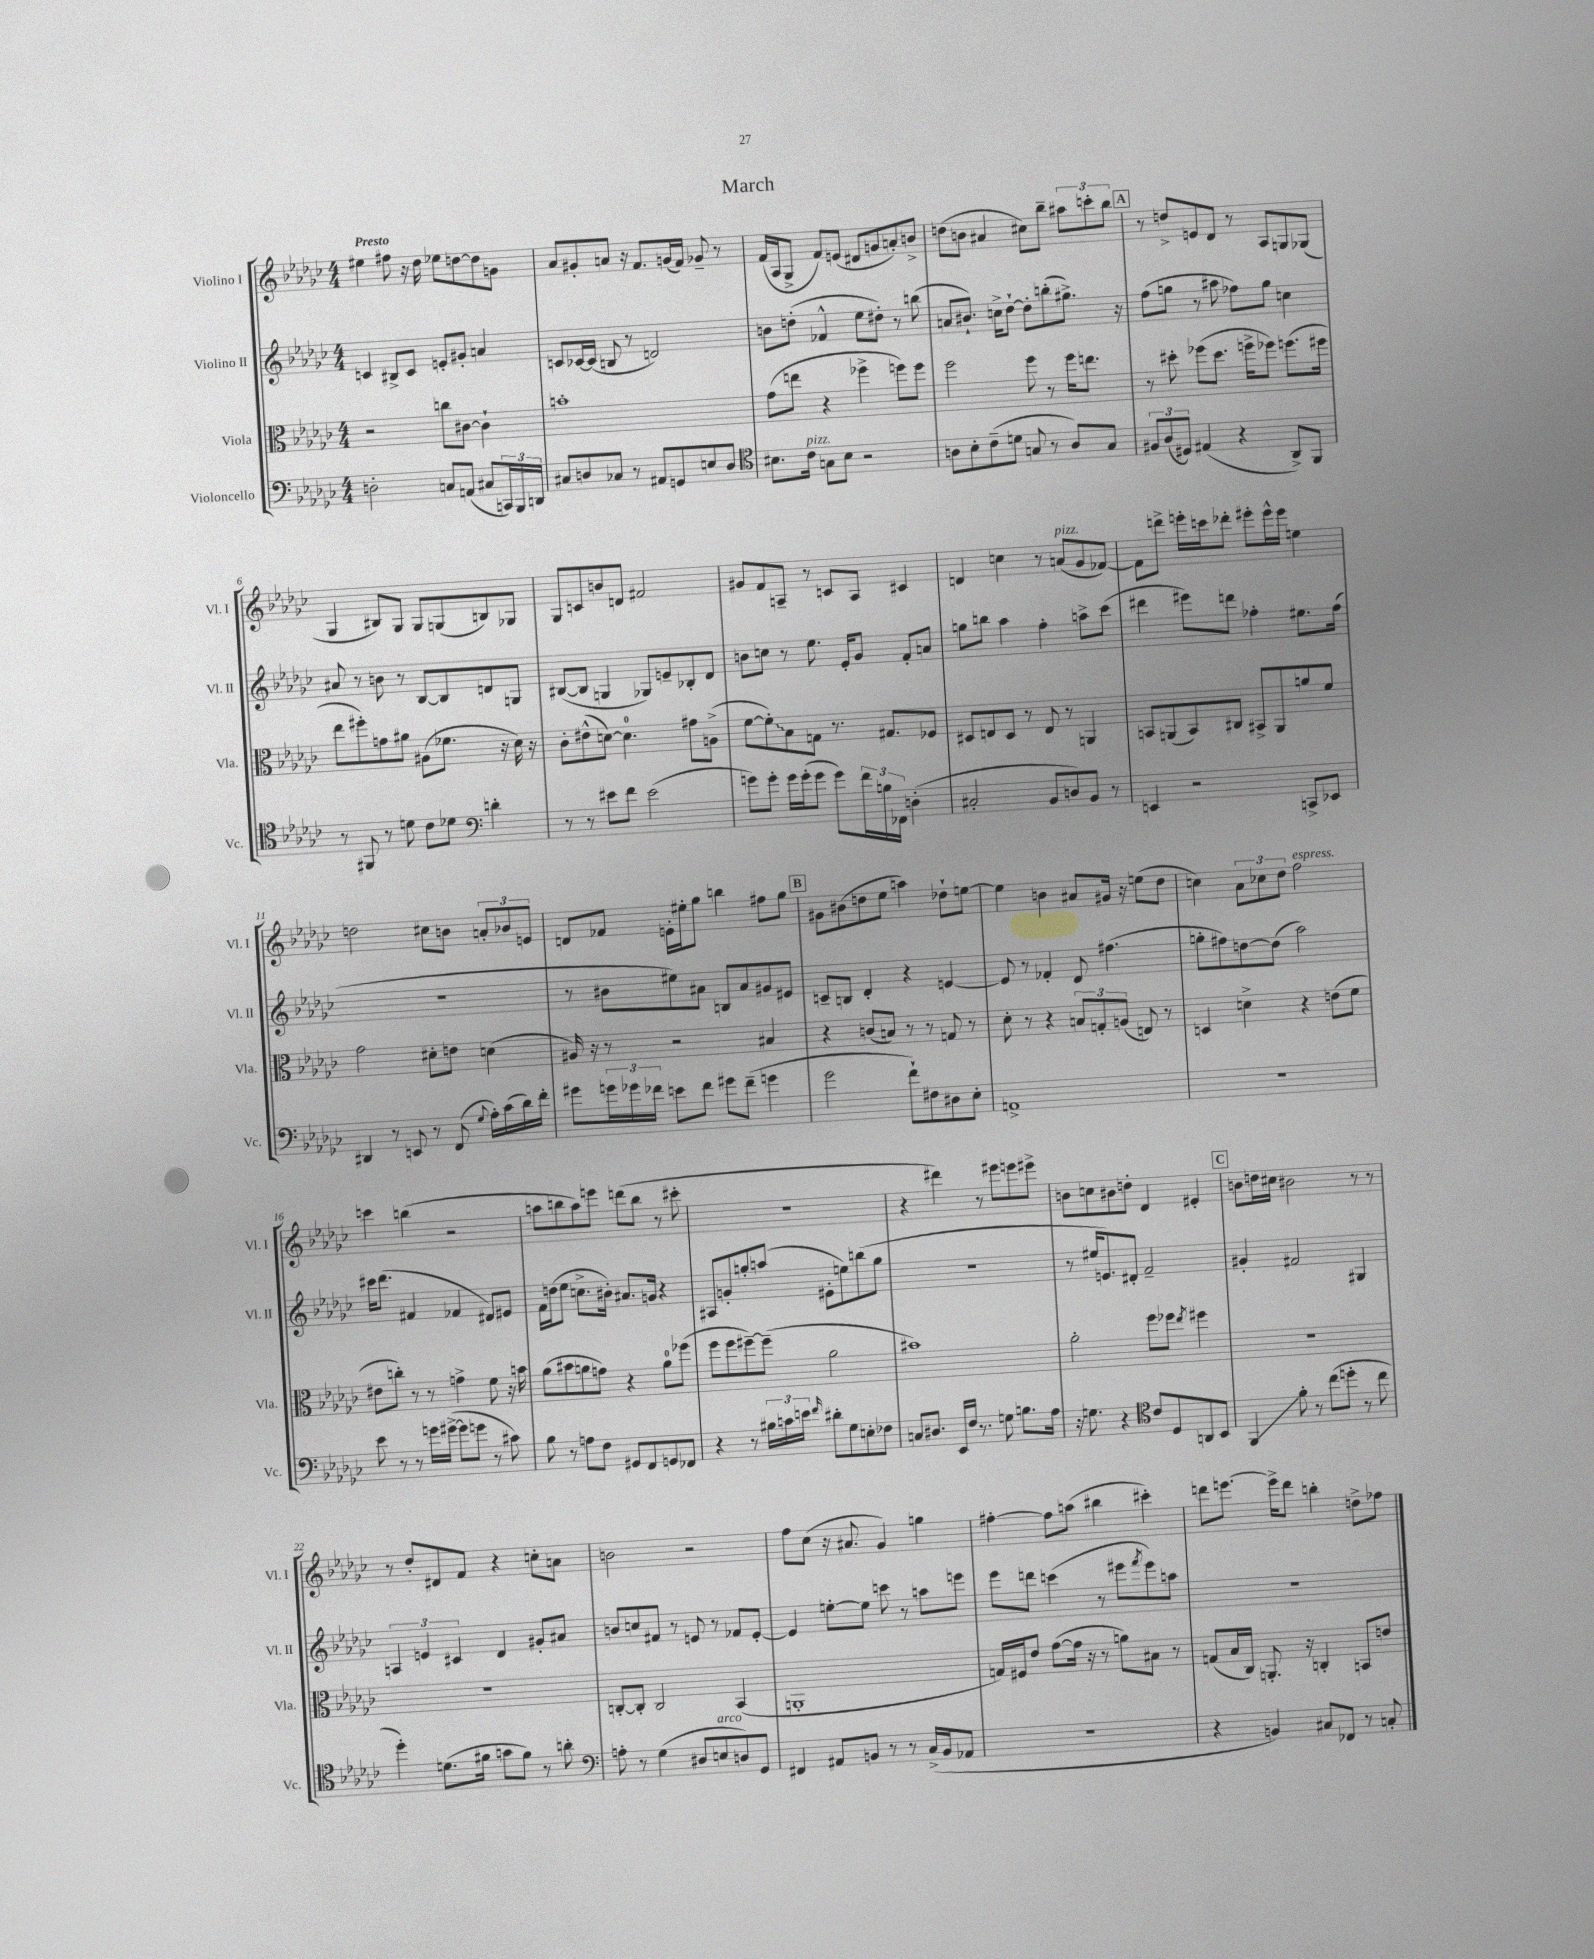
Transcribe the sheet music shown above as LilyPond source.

\header { title = "March" }
<<
\new StaffGroup <<
\new Staff = "s0" \with { instrumentName = "Violino I" shortInstrumentName = "Vl. I" } {
    \clef treble \key ges \major \numericTimeSignature \time 4/4 \tempo "Presto"
    eis''4 fis''8 r16 des''16 ees''8 d''8~ d''8 g'8 |
    aes'8 gis'8-. a'8 r16 f'8. g'16( f'16) ges'8-- r8 |
    f'16( aes16 ges8-> f'8) e'8( dis'8 g'8 a'8-.) b'8-> |
    d''8( b'8 ais'4 cis''8) bes''8-- \tuplet 3/2 { ais''8 c'''8-. bes''8 } |
    \mark \markup { \box "A" } r8 d''8-> e'8 des'8 r8 aes8 g8 ges8( |
    ges4 bis8) ges8 ges8 g8( b8) ges8 |
    ges8 c'8 b'8 d'8 fis'2 |
    gis'8 f'8 a8-- r8 c'8 a8 cis'4 |
    d'4 c''4 r8 a'8^\markup { \italic "pizz." }( ges'8 fes'8~) |
    fes'8 d'''8-> e'''16-. c'''16 des'''8-. eis'''8-. eis'''16-^ eis'''16 e''4 |
    d''2 cis''8 b'8 \tuplet 3/2 { a'8-. bes'8 e'8 } |
    d'8 fes'8 e'16-. eis''16-. ges''8 b''4 fis''8 ges''8 |
    \mark \markup { \box "B" } gis'8 bis'8( d''8 ees''8 a''4) des''8-! e''8~ |
    e''4 b'4 ais'8 gis'16 r16 e''8( des''8 |
    c''4) \tuplet 3/2 { aes'8 ces''8 des''8 } f''2^\markup { \italic "espress." } |
    c'''4 b''4( r2 |
    a''8 b''8 a''8) e'''8 d'''8( b''8 r8 cis'''8-. |
    R1 |
    r4 dis'''4) r8 eis'''8 e'''8 eis'''8-> |
    b'8 c''8 bis'8 d''8-. des'4 eis'4-. |
    \mark \markup { \box "C" } b'8 d''16 cis''16 bis'2 r8 r8 |
    r8 des''8-. dis'8 f'8 r4 c''8-. a'8 |
    b'2 r2 |
    f''8 ces''8( r16 ais'8. ges'4) g''4 |
    fis''4~-. fis''8 a''8( bis''4 cis'''4-.) |
    d'''8 e'''8.~ e'''16-> d'''8 b''4-. d''8-> fes''8 \bar "|." |
}
\new Staff = "s1" \with { instrumentName = "Violino II" shortInstrumentName = "Vl. II" } {
    \clef treble \key ges \major \numericTimeSignature \time 4/4
    c'4 bis8-> c'8 e'8-. gis'8-. a'4 |
    c'8 ces'16~ ces'16( b8 r8 d'2) |
    b'8 d''8-.( fes'4-^ ees''8 dis''8-.) r8 b''8( |
    a'8 bis'8.-!) c''16-> des''8~-! des''8-. b''8-.( gis''8.->) r16 |
    \mark \markup { \box "A" } f''8( g''8 r8 ais''8 fes''8) g''8 c''4 |
    ais'8 r8 b'8 r8 bes8~ bes8 d'8 g8 |
    bis8~( bis8 g4 ges8) e'8-- bes8-. des'8 |
    b'8 c''8 r8 ees''8. ees'16-. ges'8 f'8-. a'8 |
    g''8 b''8 aes''4 f''4-. a''8-> ces'''8( |
    dis'''4 eis'''8) d'''8 fes''4-. eis''8. fes''16( |
    R1 |
    r8 bis'8 eis''8) ais'8 b8 ais'8 gis'8 eis'8 |
    \mark \markup { \box "B" } c'8-- b8 des'4-. r4 e'4~ |
    e'8 r8 fes'4-. des'8 fis''4.( |
    g''8-. fis''8) d''8~ d''8( aes''2) |
    cis'''16 des'''8.( fis'4 fes'4 dis'8) eis'8 |
    f'16 d''16( ees''8 c''8.-> bis'16-.) ais'8. g'16 r4 |
    ais8 g'8-. g''8-. a''8( eis'8-. e''8) b''8( g''8 |
    R1 |
    r8 eis''16 e'8.) dis'8-. f'2-- |
    \mark \markup { \box "C" } gis'4-. fis'2 gis4 |
    \tuplet 3/2 { a4 e'4 cis'4 } des'4 gis'8-. ais'8 |
    b'8 c''8 fis'8 r8 e'8 r8 fes'8 e'8~-. |
    e'4 e''8~-. e''8 c'''8 r8 a''8 e'''8 |
    ees'''8 d'''8 c'''4( r8 eis'''8 \acciaccatura { f'''8 } eis'''8) a''8 |
    R1 \bar "|." |
}
\new Staff = "s2" \with { instrumentName = "Viola" shortInstrumentName = "Vla." } {
    \clef alto \key ges \major \numericTimeSignature \time 4/4
    r2 c''8 cis'8~ cis'4-! |
    b'1-. |
    ges'8( e''8 r4 fes''4-> f''8) f''8 |
    f''2 f''8 r8 f''16 e''8. |
    \mark \markup { \box "A" } r8 dis''8-. fes''8( dis''8. f''16-> fes''8) f''8.( fis''16 |
    ees''8 fis''8-.) g'8 ais'8 ais8( fes'8. r16 des'16) r16 |
    ces'8-. eis'8-^( d'8~) d'4.-0 gis'8 a8->( |
    f'8~ \once \override Glissando.style = #'zigzag f'8-.\glissando) bes8 g8 r8. gis8. fes8 |
    dis8 e8 dis8 r8 e8 r8 a,4 |
    b,8 a,8( b,8) cis8 bis,8-> a,8 a'8 f'8 |
    ges'2 dis'8-. e'8 d'4( |
    ais16) r16 r8 r2 bis4 |
    \mark \markup { \box "B" } r4 c'8( b8) r8 r8 g8 r8 |
    des'8-. r8 r4 \tuplet 3/2 { b8 g8-. a8( } e8) r8 |
    d4 d'4-> r4 e'8( f'8 |
    eis'8 c''8-.) r8 r8 g'4-> f'8 r16 b'16 |
    aes'8( bis'8 a'8 g'8) r4 a'8-0 fes''8( |
    f''8 f''8 fis''8~--) fis''8--( aes'2 |
    bis'1) |
    aes'2-. f''8 fes''8 \acciaccatura { ees''8 } fis''4 |
    \mark \markup { \box "C" } R1 |
    R1 |
    c8~-. c8-. c2 bes,4( |
    a,1-. |
    g16) fis16 ees'8 ges'8~( ges'16 r16 r8 a'8) bis8 r8 |
    g8( bes16 ces16) a,8.-. r16 c4-. b,8 e'8 \bar "|." |
}
\new Staff = "s3" \with { instrumentName = "Violoncello" shortInstrumentName = "Vc." } {
    \clef bass \key ges \major \numericTimeSignature \time 4/4
    d2-. c8 a,8( cis8 \tuplet 3/2 { c,16) bes,,16 d,16 } |
    cis8 d8 ces8 r8 ais,8 g,8 e8 d8 |
    \clef tenor bis8. ces'16^\markup { \italic "pizz." } g8 bis8 r2 |
    a8 bes8-. ces'8--( d'8 g8 r8 a8) g8 |
    \mark \markup { \box "A" } \tuplet 3/2 { fis8 aes8( dis8) } eis4( r4 aes,8->) f,8 |
    r8 fis,8 r8 d'8 ces'8 des'8 \clef bass d'4-. |
    r8 r8 eis'8 f'8 eis'2( |
    g'8) g'8-. g'16 g'16-.( g'8 g'8) \tuplet 3/2 { f'16 b16 fes,16 } d4-.( |
    cis2-. bes,8 d8) bes,8 r8 |
    e,4 r2 c,8-> ees,8 |
    dis,4 r8 e,8 r8 f,8( \appoggiatura { ges8 } aes16-.) ces'16( des'16) f'16-. |
    gis'8 \tuplet 3/2 { g'16 ges'16 fes'16 } e'8 fes'8 gis'8 fes'8--( g'4 |
    \mark \markup { \box "B" } ges'2 f'8-!) fis8 dis8 ees8-. |
    a,1-> |
    R1 |
    ees'8 r8 r8 g'16 gis'16~->( gis'8 g'8 r8 cis'8) |
    bes8 r8 a8 f8 gis,8 f,8 g,8 fes,8 |
    r4 r8 \tuplet 3/2 { bis16 c'16 e'16 } \grace { f'16 } dis'8-. ges8 e8-. fes8 |
    c8 dis8. ees,16 f16 r8. g8 b8. aes16 |
    r16 g8. r4 \clef tenor ces'8 des8 a,8 bes,8 |
    \mark \markup { \box "C" } f,4\glissando f'8-. r8 ces''8( d''8-. r8 ces''8 |
    des''4-.) d'8.( fis'16 g'8 fis'8) r8 a'8-. |
    \clef bass a8-. r8 ges4( dis8 e8^\markup { \italic "arco" } d8) ges,8 |
    fis,4 ais,8 b,8 r8 r8 ces16->( b,16 aes,8 |
    r1 |
    r4 b,4) cis8 fes,8 r8 c8-. \bar "|." |
}
>>
>>
